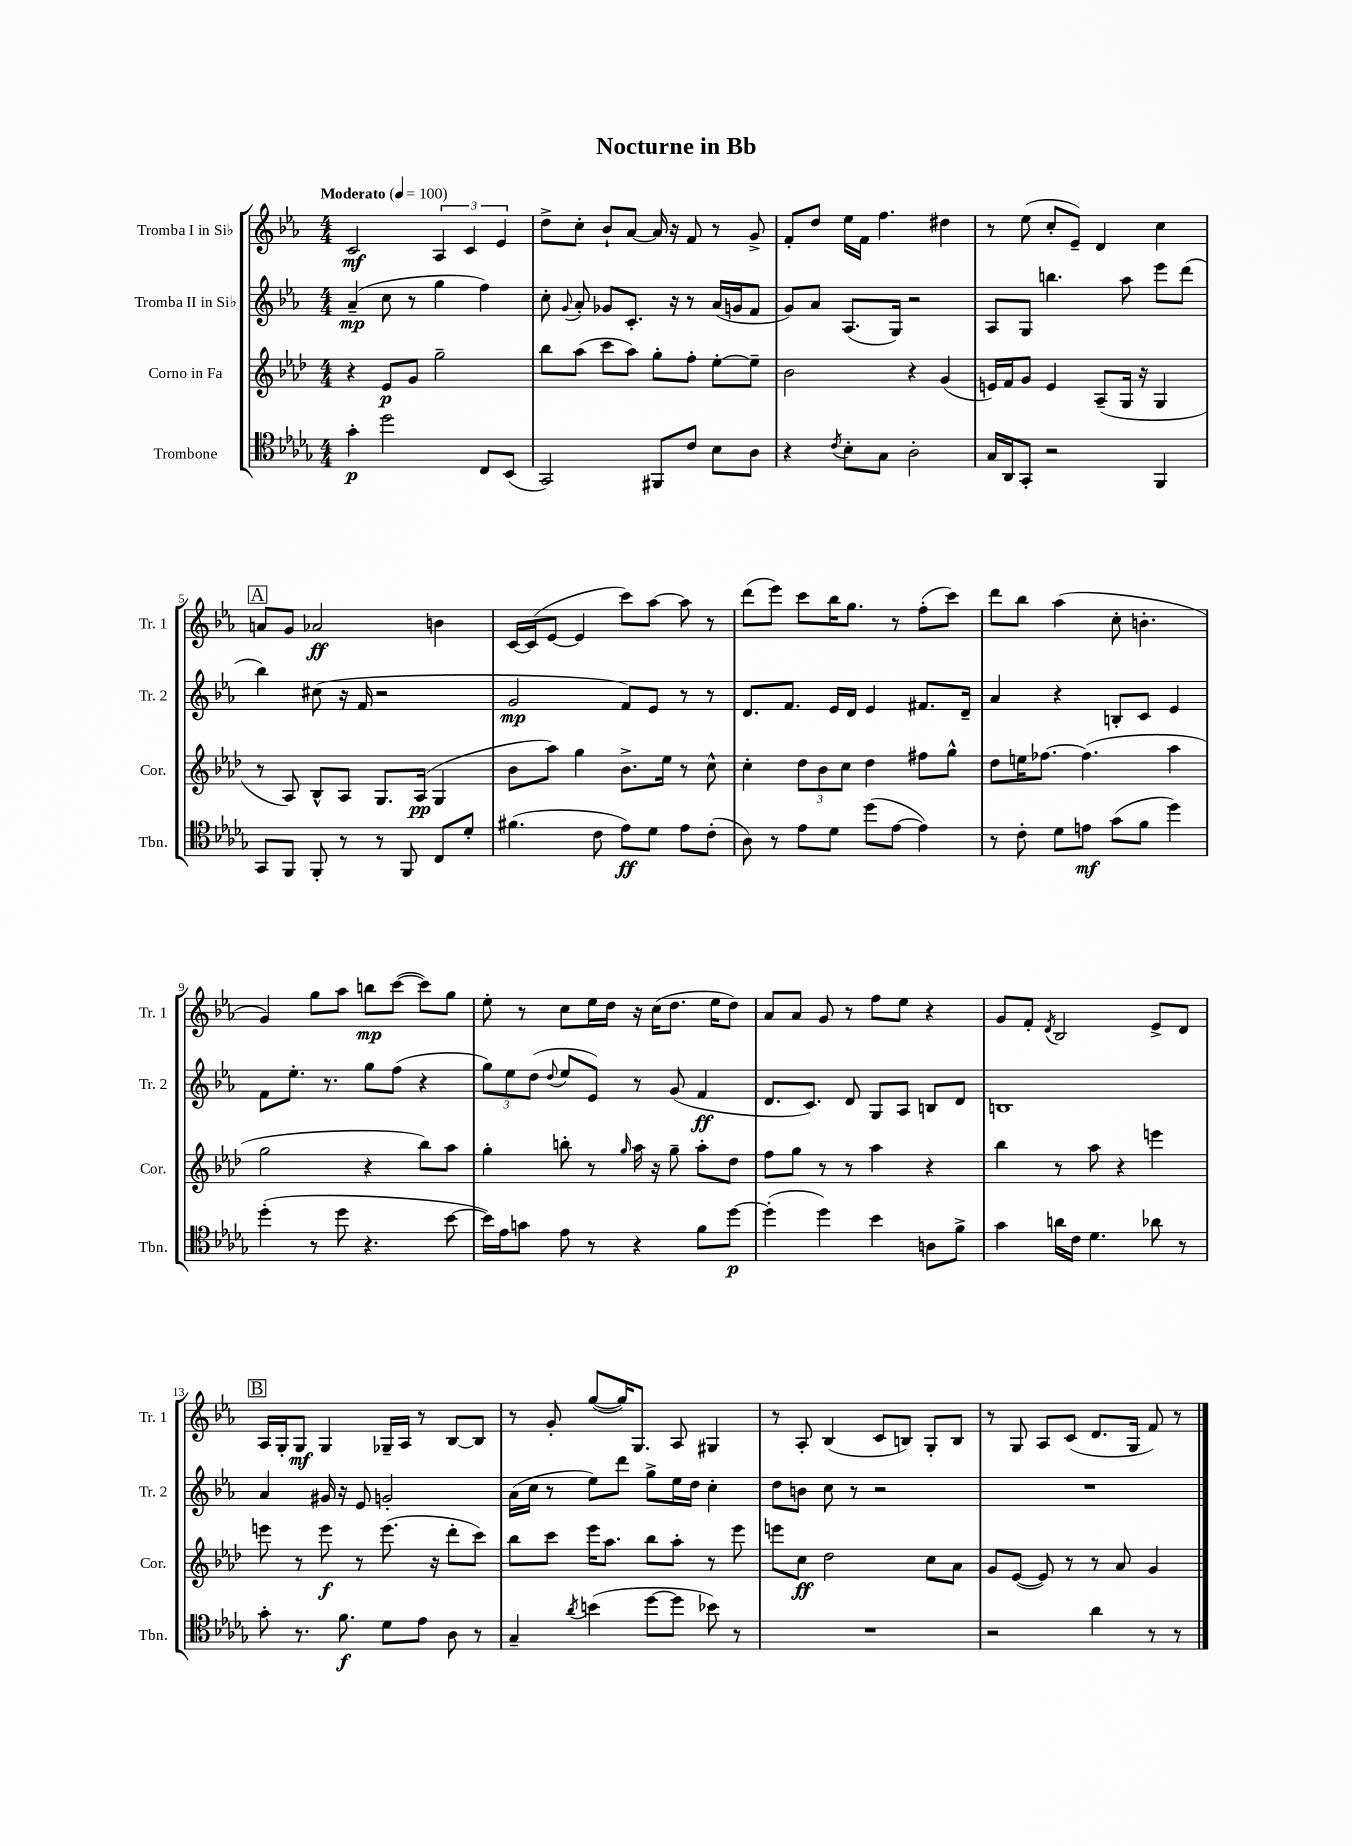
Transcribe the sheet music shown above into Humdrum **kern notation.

**kern	**kern	**kern	**kern
*staff4	*staff3	*staff2	*staff1
*clefC4	*clefG2	*clefG2	*clefG2
*k[b-e-a-d-g-]	*k[b-e-a-d-]	*k[b-e-a-]	*k[b-e-a-]
*M4/4	*M4/4	*M4/4	*M4/4
*MM100	*MM100	*MM100	*MM100
4g-'	4r	(4a-~	2c
2dd-	8e-	8cc	.
.	8g	8r	.
.	2gg~	4gg	6A-
.	.	.	6c
8C	.	4ff)	.
.	.	.	6e-
(8BB-	.	.	.
=	=	=	=
2GG-)	8bb-	8cc'	8dd^
.	.	8qqg	.
.	(8aa-	8a-'	8cc'
.	8ccc	8g-	8b-`
.	8aa-)	8.c'	[8a-
8FF#	8gg'	.	16a-]
.	.	16r	16r
8c	8ff'	8r	8f
8B-	[8ee-'	(16a-	8r
.	.	16g	.
8A-	8ee-~]	8f	8g^
=	=	=	=
4r	2b-	8g)	8f'
.	.	8a-	8dd
8qc	.	.	.
8B-'	.	(8.A-	16ee-
.	.	.	16f
8G-	.	.	4.ff
.	.	16G)	.
2A-'	4r	2r	.
.	(4g	.	4dd#
=	=	=	=
16G-	16e)	8A-	8r
16AA-	16f	.	.
8GG-'	8g	8G	(8ee-
2r	4e	4.bb	8cc'
.	.	.	8e-~)
.	(8A-~	.	4d
.	16G	8aa-	.
.	16r	.	.
4FF	4G	8eee-	4cc
.	.	(8ddd	.
=	=	=	=
8GG-	8r	4bb-)	8a
8FF	8A-)	.	8g
8FF'	8B-^^	(8cc#	2a-
8r	8A-	16r	.
.	.	16f	.
8r	8.G	2r	.
8FF	.	.	.
.	(16A-	.	.
8C	4G	.	4b
8d-'	.	.	.
=	=	=	=
(4.f#	8b-	2g	[16c
.	.	.	(16c]
.	8aa-)	.	[8e-
.	4gg	.	4e-]
8c	.	.	.
8e-)	8.b-^	8f)	8ccc)
8d-	.	8e-	[8aa-
.	16ee-	.	.
8e-	8r	8r	8aa-]
(8c'	8cc^^	8r	8r
=	=	=	=
8A-)	4cc'	8.d	(8ddd
8r	.	.	8eee-)
.	.	8.f	.
8e-	12dd-	.	8ccc
.	12b-	.	.
8d-	.	16e-	16bb-
.	12cc	.	.
.	.	16d	8.gg
(8dd-	4dd-	4e-	.
[8e-	.	.	8r
4e-])	8ff#	8.f#	(8ff'
.	8gg^^	.	8ccc)
.	.	16d~	.
=	=	=	=
8r	8dd-	4a-	8ddd
8c'	16ee	.	8bb-
.	[8.ff-	.	.
8d-	.	4r	(4aa-
8e	(4.ff-]	.	.
(8g-	.	8B'	8cc'
8f	.	8c	4.b'
4dd-)	4aa-	4e-	.
=	=	=	=
(4dd-'	2gg	8f	4g)
.	.	8.ee-'	.
8r	.	.	8gg
.	.	8.r	.
8dd-	.	.	8aa-
4.r	4r	8gg	8bb
.	.	(8ff	([8ccc
.	8bb-)	4r	8ccc])
[8b-	8aa-	.	8gg
=	=	=	=
16b-])	4gg'	12gg)	8ee-'
16e-	.	.	.
.	.	12ee-	.
8g	.	.	8r
.	.	(12dd	.
.	.	8qqdd	.
8e-	8bb'	8ee-	8cc
8r	8r	8e-)	16ee-
.	.	.	16dd
.	16qqgg	.	.
4r	16aa-	8r	16r
.	16r	.	(16cc
.	8gg~	(8g	8.dd
8f	8aa-'	4f	.
.	.	.	16ee-
[8dd-	8dd-	.	8dd)
=	=	=	=
(4dd-']	8ff	8.d	8a-
.	8gg	.	8a-
.	.	8.c)	.
4dd-)	8r	.	8g
.	8r	8d	8r
4b-	4aa-	8G	8ff
.	.	8A-	8ee-
8A	4r	8B	4r
8f^	.	8d	.
=	=	=	=
4g-	4bb-	1B	8g
.	.	.	8f'
.	.	.	8qd
16a	8r	.	2B-
16c	.	.	.
4.d-	8aa-	.	.
.	4r	.	.
8a-	4eee	.	8e-^
8r	.	.	8d
=	=	=	=
8g-'	8eee	4a-	16A-
.	.	.	16G'
8.r	8r	.	8G
.	8eee	16g#	4G
8.f	.	16r	.
.	8r	8e-	.
8d-	(8.eee	2g'	16G-~
.	.	.	16A-
8e-	.	.	8r
.	16r	.	.
8A-	8ddd-'	.	[8B-
8r	8ccc)	.	8B-]
=	=	=	=
4G-~	8bb-	(16a-	8r
.	.	16cc	.
.	8ccc	8r	8g'
8qa-	.	.	.
(4b	16eee-	8ee-)	([8gg
.	8.aa-	.	.
.	.	8ddd	16gg])
.	.	.	8.G
[8dd-	8bb-	8gg^	.
8dd-]	8aa-'	16ee-	8A-
.	.	16dd	.
8b-)	8r	4cc'	4G#
8r	8eee-	.	.
=	=	=	=
1r	8eee	8dd	8r
.	8cc	8b	8A-'
.	2dd-	8cc	(4B-
.	.	8r	.
.	.	2r	8c
.	.	.	8B)
.	8cc	.	8G'
.	8a-	.	8B
=	=	=	=
2r	8g	1r	8r
.	([8e-	.	8G
.	8e-])	.	8A-
.	8r	.	(8c
4a-	8r	.	8.d
.	8a-	.	.
.	.	.	16G
8r	4g	.	8f)
8r	.	.	8r
==	==	==	==
*-	*-	*-	*-
